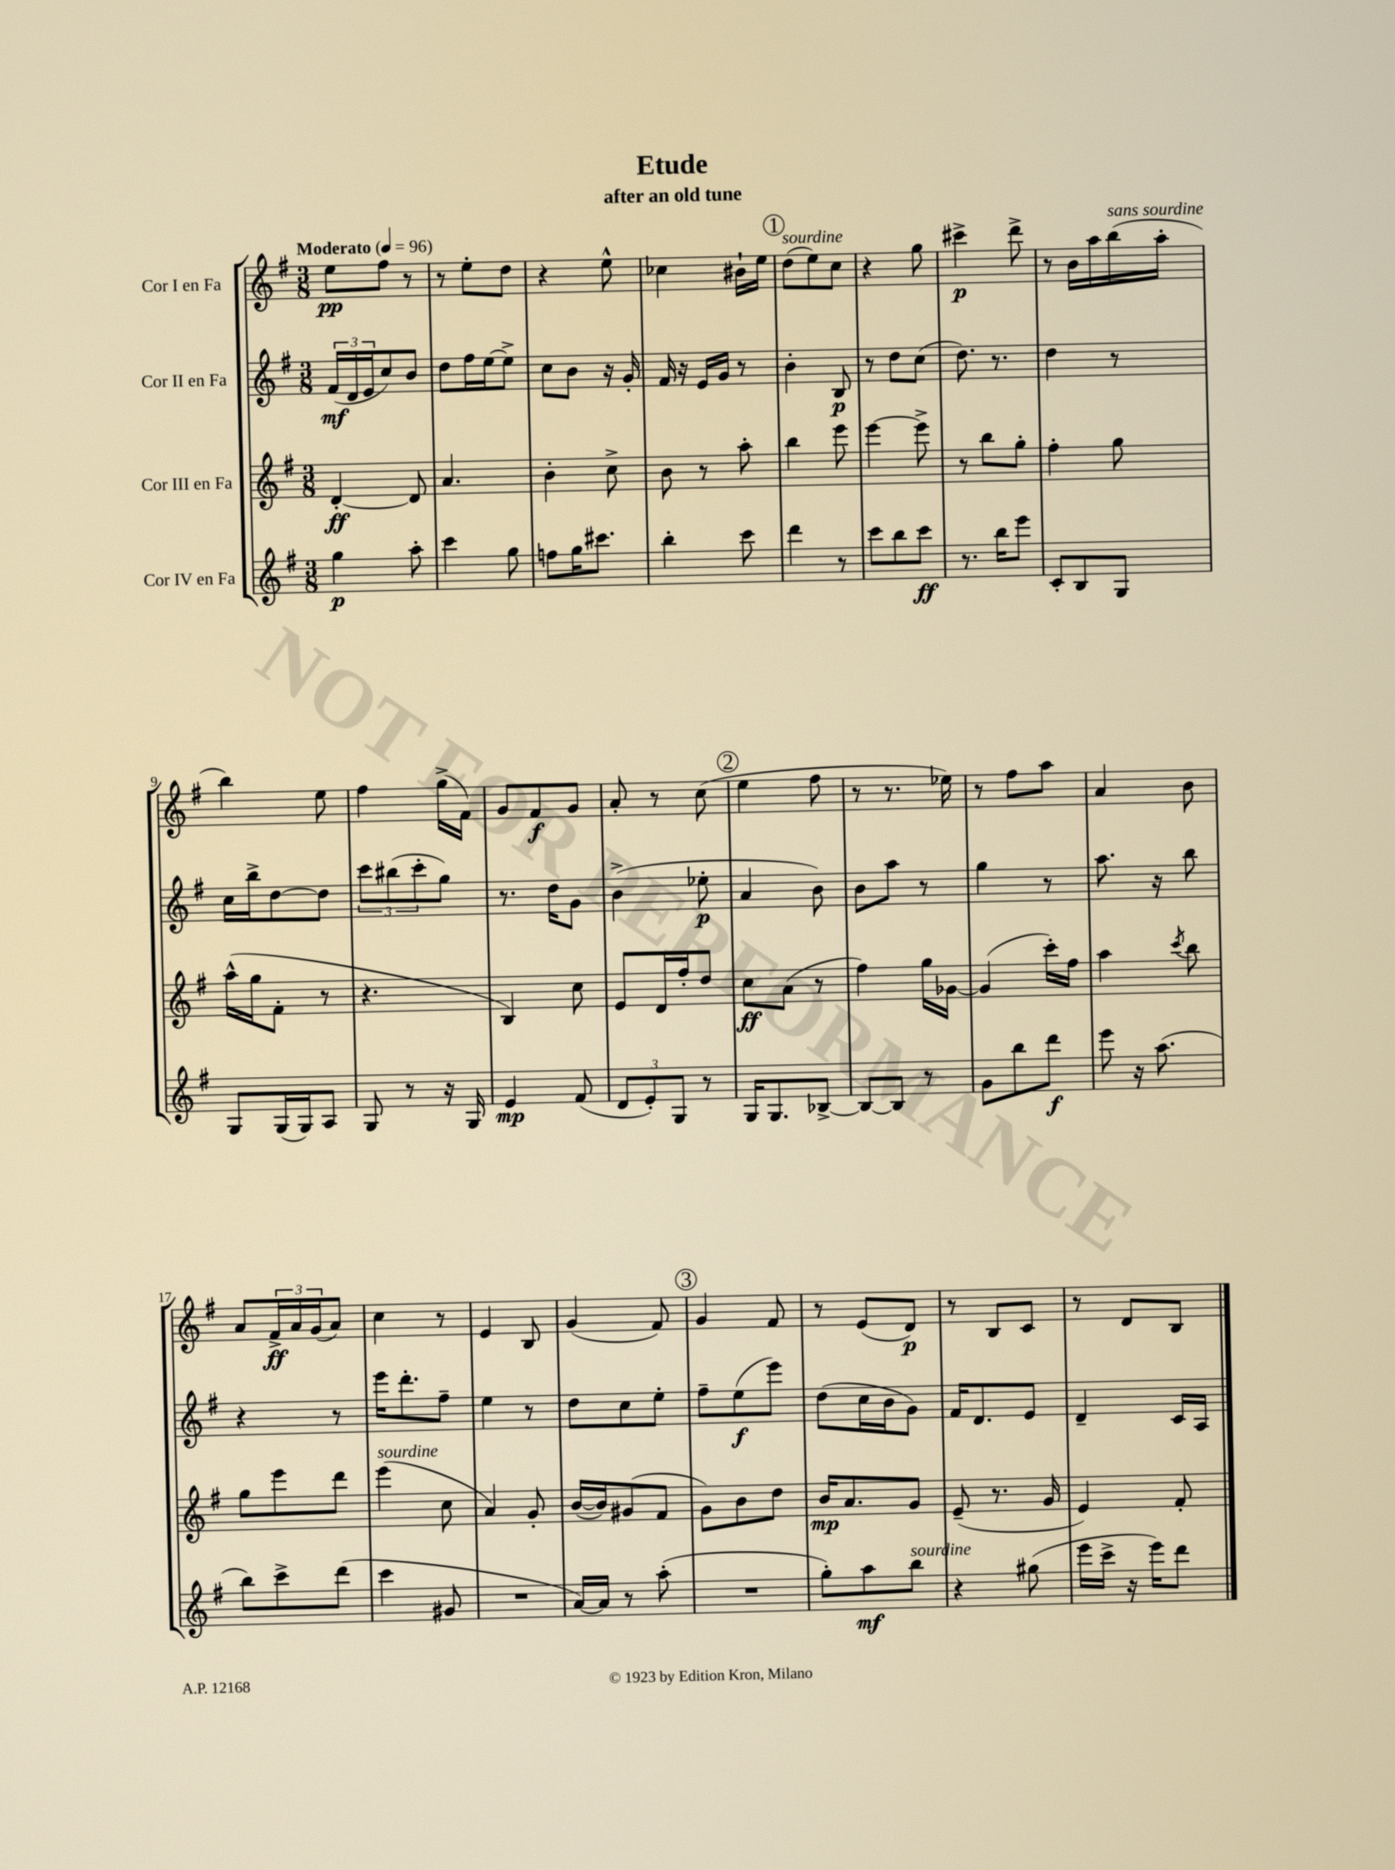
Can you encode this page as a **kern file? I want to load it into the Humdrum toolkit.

**kern	**kern	**kern	**kern
*staff4	*staff3	*staff2	*staff1
*clefG2	*clefG2	*clefG2	*clefG2
*k[f#]	*k[f#]	*k[f#]	*k[f#]
*M3/8	*M3/8	*M3/8	*M3/8
*MM96	*MM96	*MM96	*MM96
4gg	[4d'	(24f#	8ee
.	.	24d	.
.	.	24e	.
.	.	8cc)	8ff#
8aa'	8d]	8b	8r
=	=	=	=
4ccc	4.a	8dd	8r
.	.	16ff#	8ee'
.	.	[16ee	.
8gg	.	8ee^]	8dd
=	=	=	=
8ff	4b'	8cc	4r
16gg	.	8b	.
8.ccc#	.	.	.
.	8cc^	16r	8ee^^
.	.	16g'	.
=	=	=	=
4bb'	8b	16f#	4cc-
.	.	16r	.
.	8r	16e	.
.	.	16g	.
8ccc	8aa'	8r	16b#`
.	.	.	16ee
=	=	=	=
4ddd	4bb	4b'	(8dd
.	.	.	8ee)
8r	8eee	8B	8cc
=	=	=	=
8ccc	[4eee	8r	4r
8bb	.	8dd	.
8ccc	8eee^]	(8cc	8gg
=	=	=	=
8.r	8r	8.dd)	4ccc#^
.	8bb	.	.
16bb	.	8.r	.
8eee	8gg'	.	8ddd^
=	=	=	=
8c'	4ff#'	4dd	8r
8B	.	.	16b
.	.	.	16aa
8G	8gg	8r	(16bb
.	.	.	16aa'
=	=	=	=
8G	(16aa^^	16cc	4bb)
.	16gg	16bb^	.
(16G	8f#'	[8dd	.
16G)	.	.	.
8A	8r	8dd]	8ee
=	=	=	=
8G	4.r	12ccc	4ff#
.	.	(12bb#	.
8r	.	.	.
.	.	12ccc'	.
16r	.	8gg)	(16gg^
16G	.	.	16f#)
=	=	=	=
4e	4B)	8.r	8g
.	.	.	8f#
.	.	16dd	.
(8f#	8cc	8g	8g
=	=	=	=
12d	8e	(4b^	8a'
12e')	.	.	.
.	16d	.	8r
12G	.	.	.
.	16ff#'	.	.
8r	8dd	8ee-'	(8cc
=	=	=	=
16G	8cc	4a	4ee
8.G	.	.	.
.	(8a	.	.
[8B-^	8r	8b)	8ff#
=	=	=	=
8B-_	4ff#)	8b	8r
8B-]	.	8aa	8.r
8r	16gg	8r	.
.	[16g-	.	16ee-)
=	=	=	=
8g	(4g-]	4gg	8r
8bb	.	.	8ff#
8ddd	16ccc')	8r	8aa
.	16ff#	.	.
=	=	=	=
8eee	4aa	8.aa	4a
16r	.	.	.
(8.aa	.	16r	.
.	8qccc	.	.
.	8bb	8bb	8b
=	=	=	=
8bb)	8gg	4r	8a
8ccc^	8eee	.	24f#^
.	.	.	24a
.	.	.	(24g
(8ddd	8ddd	8r	8a)
=	=	=	=
4ccc	(4eee	16eee	4cc
.	.	8.ddd'	.
8g#	8cc	8ff#~	8r
=	=	=	=
4.r	4a)	4ee	4e
.	8g'	8r	8B
=	=	=	=
[16a)	([16b	8dd	(4g
16a]	16b])	.	.
8r	(8g#	8cc	.
(8aa'	8f#	8ee'	8f#)
=	=	=	=
4.r	8g)	8ff#~	4g
.	8b	(8ee	.
.	8dd	8eee)	8f#
=	=	=	=
8gg')	16b	(8dd	8r
.	8.a	.	.
8aa	.	16cc	(8e
.	.	16b	.
8bb	8g	8g)	8d)
=	=	=	=
4r	(8e~	16f#	8r
.	.	8.d	.
.	8.r	.	8B
(8gg#	.	8e	8c
.	16g	.	.
=	=	=	=
16eee	4e)	4d~	8r
16ccc^	.	.	.
16r	.	.	8d
16eee)	.	.	.
8ddd	8f#'	16c	8B
.	.	16A	.
==	==	==	==
*-	*-	*-	*-
